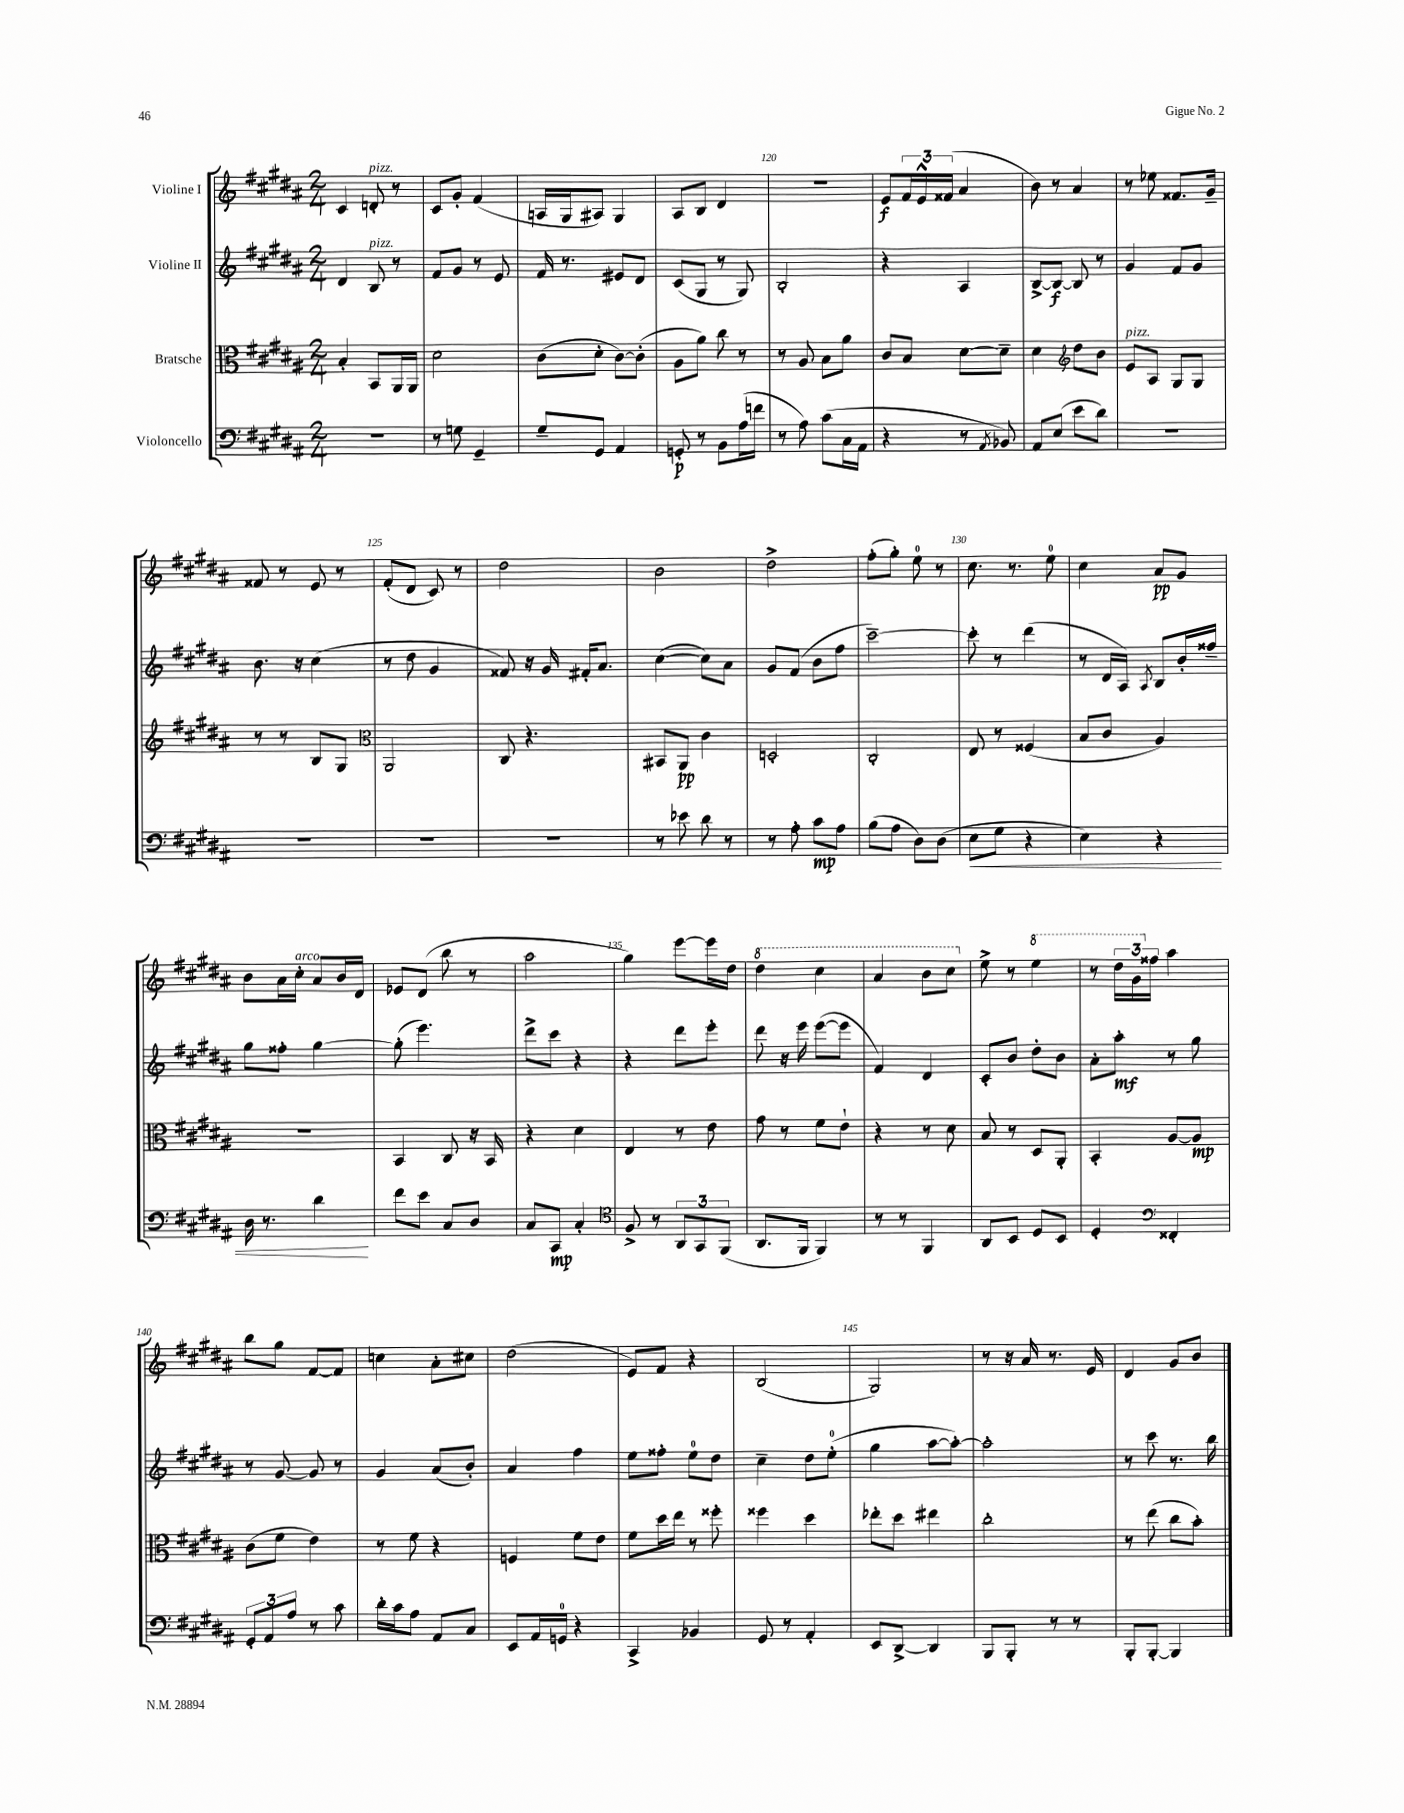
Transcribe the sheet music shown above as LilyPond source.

<<
\new StaffGroup <<
\new Staff = "s0" \with { instrumentName = "Violine I" } {
    \clef treble \key b \major \numericTimeSignature \time 2/4
    cis'4 d'8-.^\markup { \italic "pizz." } r8 |
    cis'8 gis'8-. fis'4( |
    a16 gis16 ais8) gis4 |
    ais8 b8 dis'4 |
    R2 |
    e'8\f \tuplet 3/2 { fis'16 e'16-^ fisis'16( } ais'4 |
    b'8) r8 ais'4 |
    r8 ees''8 fisis'8. gis'16-- |
    fisis'8 r8 e'8 r8 |
    fis'8-.( dis'8 cis'8) r8 |
    dis''2 |
    b'2 |
    dis''2-> |
    fis''8-.( gis''8-.) e''8-0 r8 |
    cis''8. r8. e''8-0 |
    cis''4 ais'8\pp gis'8 |
    b'8 ais'16 cis''16-.^\markup { \italic "arco" } ais'8 b'16 dis'16 |
    ees'8 dis'8( b''8 r8 |
    ais''2 |
    gis''4) e'''8~ e'''16 dis''16 |
    \ottava #1 dis'''4 cis'''4 |
    ais''4 b''8 cis'''8 \ottava #0 |
    e''8-> r8 \ottava #1 e'''4 |
    r8 \tuplet 3/2 { dis'''16 gis''16 \ottava #0 fisis''16 } ais''4 |
    b''8 gis''8 fis'8~ fis'8 |
    c''4 ais'8-. cis''8 |
    dis''2( |
    e'8) fis'8 r4 |
    b2( |
    gis2) |
    r8 r16 ais'16 r8. e'16 |
    dis'4 gis'8 b'8 \bar "|." |
}
\new Staff = "s1" \with { instrumentName = "Violine II" } {
    \clef treble \key b \major \numericTimeSignature \time 2/4
    dis'4 b8^\markup { \italic "pizz." } r8 |
    fis'8 gis'8 r8 e'8 |
    fis'16 r8. eis'8 dis'8 |
    cis'8( gis8 r8 gis8) |
    b2-. |
    r4 ais4 |
    b8~-> b8~\f b8 r8 |
    gis'4 fis'8 gis'8 |
    b'8. r16 cis''4( |
    r8 dis''8 gis'4 |
    fisis'8) r16 gis'16 fis'16-. ais'8. |
    cis''4~( cis''8) ais'8 |
    gis'8 fis'8( b'8 fis''8 |
    cis'''2~--) |
    cis'''8-. r8 dis'''4( |
    r8 dis'16 ais16) \acciaccatura { ais8 } b8 b'16-. fisis''16-- |
    gis''8 fisis''8-. gis''4~ |
    gis''8-.( e'''4.) |
    dis'''8-> cis'''8 r4 |
    r4 dis'''8 e'''8-. |
    dis'''8 r16 e'''16 e'''8~( e'''8 |
    fis'4) dis'4 |
    cis'8-. b'8 dis''8-. b'8 |
    ais'8-. ais''8-.\mf r8 gis''8 |
    r8 gis'8~ gis'8 r8 |
    gis'4 ais'8( b'8-.) |
    ais'4 fis''4 |
    e''8 fisis''8-. e''8-0 dis''8 |
    cis''4-- dis''8 e''8-0-.( |
    gis''4 ais''8~ ais''8~-.) |
    ais''2-. |
    r8 cis'''8 r8. b''16 \bar "|." |
}
\new Staff = "s2" \with { instrumentName = "Bratsche" } {
    \clef alto \key b \major \numericTimeSignature \time 2/4
    b4-. b,8 ais,16 ais,16 |
    dis'2 |
    cis'8( dis'8-. cis'8~) cis'8-.( |
    ais8 ais'8) cis''8 r8 |
    r8 ais8 b8 ais'8 |
    cis'8 b8 dis'8~ dis'8-- |
    dis'4 \clef treble dis''8 b'8 |
    e'8^\markup { \italic "pizz." } ais8 gis8 gis8 |
    r8 r8 b8 gis8 |
    \clef alto ais,2 |
    cis8 r4. |
    bis,8 ais,8\pp cis'4 |
    d2-. |
    cis2-. |
    e8 r8 fisis4( |
    b8 cis'8 ais4) |
    R2 |
    b,4 cis8 r16 b,16 |
    r4 dis'4 |
    e4 r8 e'8 |
    gis'8 r8 fis'8 e'8-! |
    r4 r8 dis'8 |
    b8 r8 dis8 ais,8-. |
    b,4-. ais8~ ais8\mp |
    cis'8( fis'8 e'4) |
    r8 fis'8 r4 |
    f4 fis'8 e'8 |
    fis'8 dis''16 e''16 r8 fisis''8-. |
    fisis''4 dis''4 |
    ees''8-. dis''8 eis''4 |
    cis''2-. |
    r8 e''8( cis''8 b'8-.) \bar "|." |
}
\new Staff = "s3" \with { instrumentName = "Violoncello" } {
    \clef bass \key b \major \numericTimeSignature \time 2/4
    r2 |
    r8 g8 gis,4-- |
    gis8-- gis,8 ais,4 |
    g,8-.\p r8 b,8 ais16( f'16 |
    r8 ais8) cis'8( cis16 ais,16 |
    r4 r8 \acciaccatura { ais,8 } bes,8) |
    ais,8 e8( e'8 dis'8) |
    R2 |
    R2 |
    R2 |
    R2 |
    r8 ees'8 dis'8 r8 |
    r8 ais8-. cis'8\mp ais8 |
    b8( ais8 dis8) dis8( |
    e8\< gis8 r4 |
    e4) r4 |
    dis16 r8. dis'4\! |
    fis'8 e'8 cis8 dis8 |
    cis8 cis,8\mp cis4-. |
    \clef tenor fis8-> r8 \tuplet 3/2 { ais,8 gis,8 fis,8( } |
    ais,8. fis,16 fis,4) |
    r8 r8 fis,4 |
    ais,8 b,8 dis8 b,8 |
    dis4-. \clef bass fisis,4-. |
    \tuplet 3/2 { gis,8-. ais,8 ais8 } r8 cis'8 |
    dis'16-. cis'16 ais8 ais,8 cis8 |
    e,8 ais,16 g,16-0 r4 |
    cis,4-> bes,4 |
    gis,8 r8 ais,4-. |
    e,8 dis,8~-> dis,4 |
    b,,8 b,,8-. r8 r8 |
    b,,8-. b,,8~-. b,,4 \bar "|." |
}
>>
>>
\layout { \context { \Score currentBarNumber = #116 \override BarNumber.break-visibility = ##(#f #t #t) barNumberVisibility = #(every-nth-bar-number-visible 5) } }
